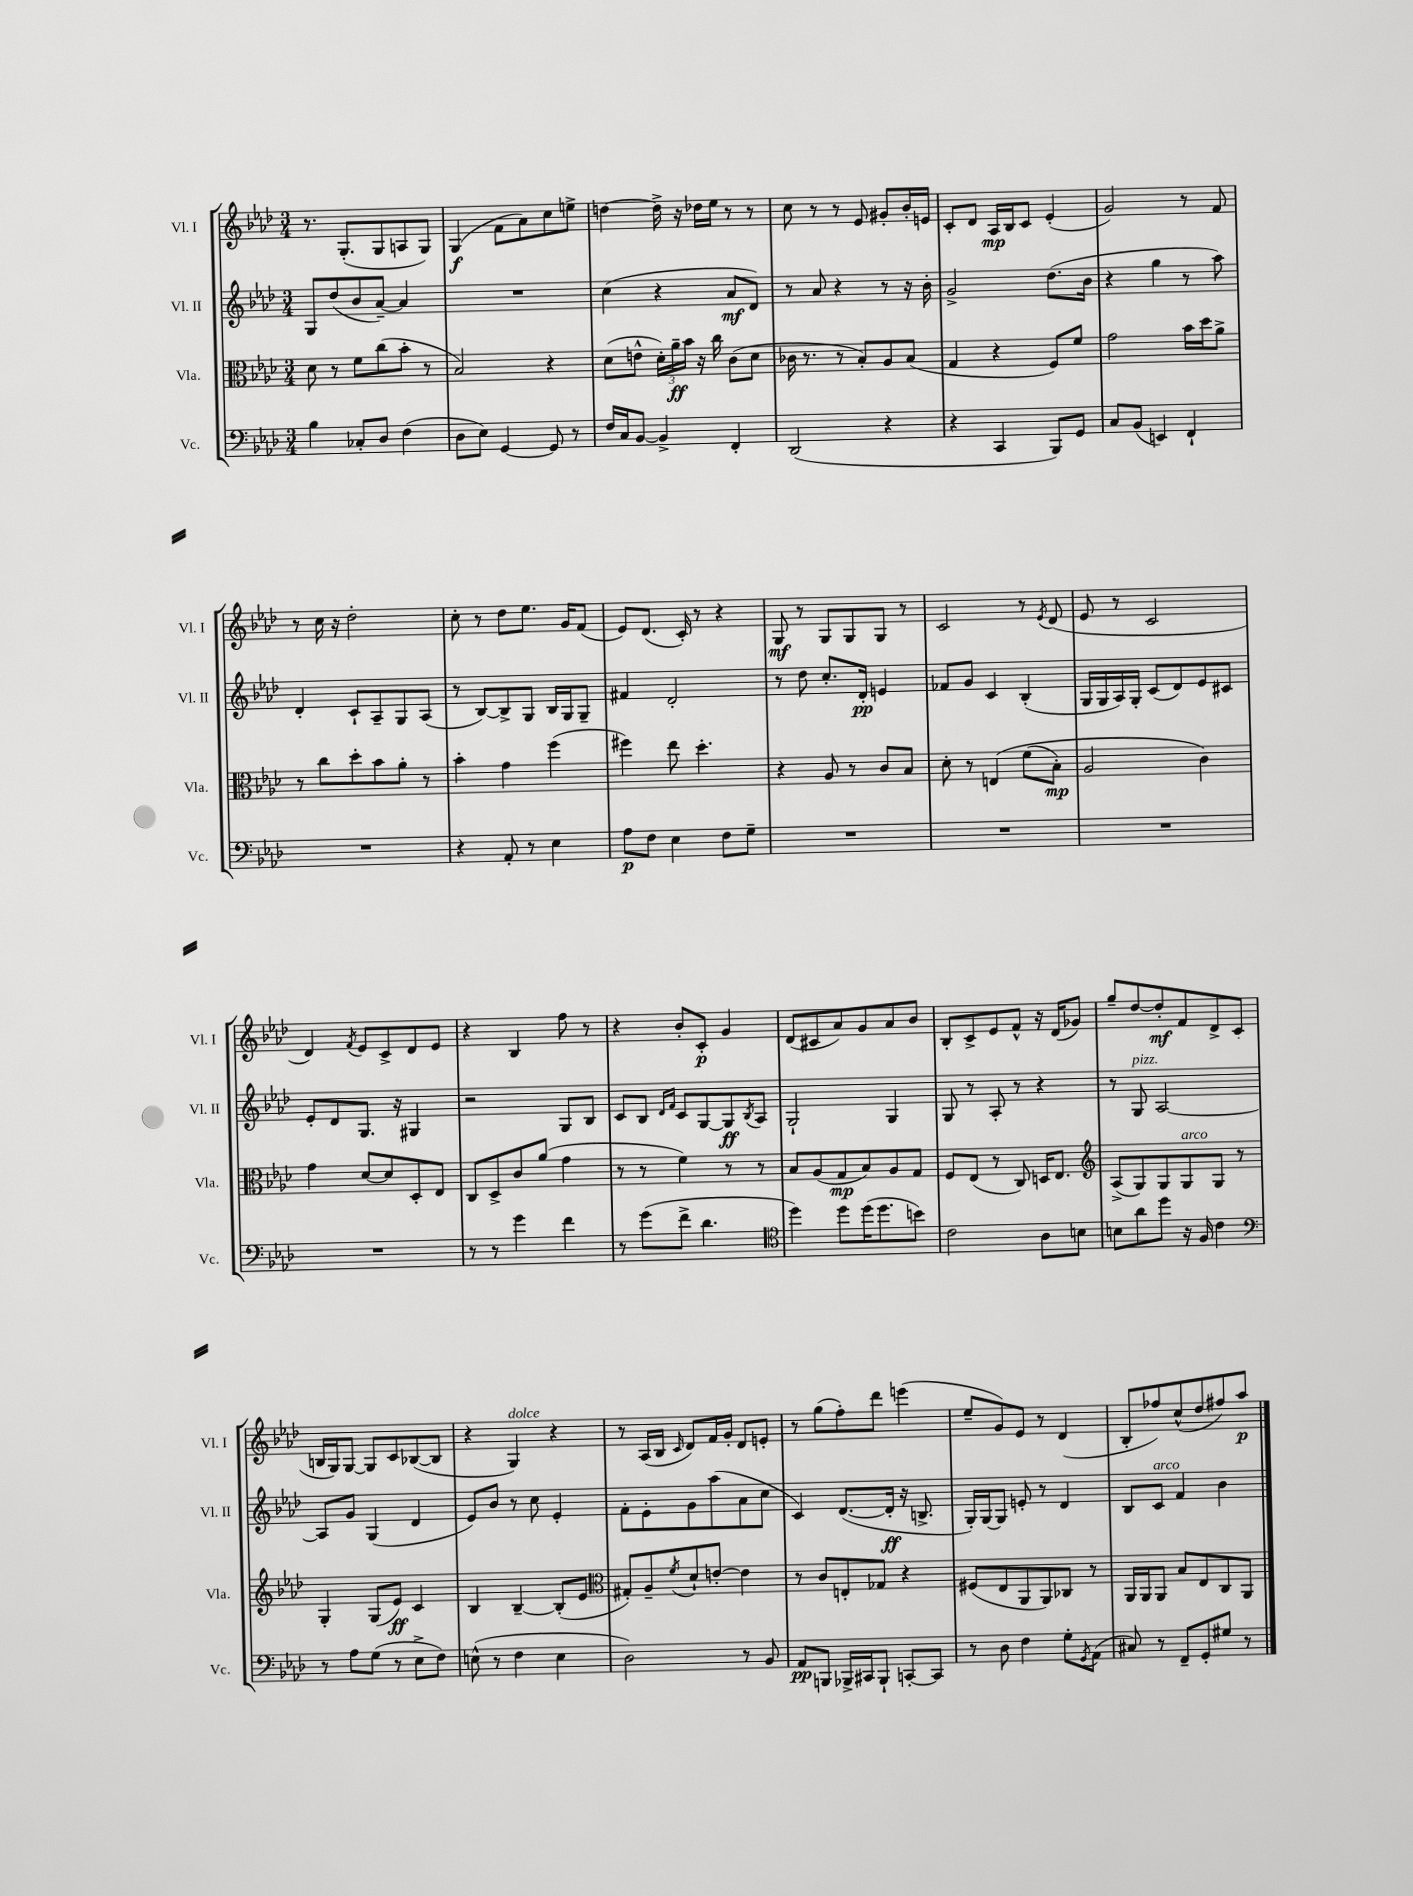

**kern	**kern	**kern	**kern
*staff4	*staff3	*staff2	*staff1
*clefF4	*clefC3	*clefG2	*clefG2
*k[b-e-a-d-]	*k[b-e-a-d-]	*k[b-e-a-d-]	*k[b-e-a-d-]
*M3/4	*M3/4	*M3/4	*M3/4
4B-	8d-	8G	8.r
.	8r	(8dd-	.
.	.	.	(8.G'
8C-'	8f	8b-	.
8D-	(8cc	[8a-~)	8G
(4F	8b-'	4a-]	8A
.	8r	.	8G)
=	=	=	=
8D-	2B-)	2.r	(4G
8E-)	.	.	.
[4GG	.	.	8f
.	.	.	8a-)
8GG]	4r	.	8cc
8r	.	.	8ee^
=	=	=	=
16F	(8d-	(4cc	[4dd
16C	.	.	.
[8BB-	8e^^	.	.
4BB-^]	24d-')	4r	16dd^]
.	24a-~	.	.
.	.	.	16r
.	24b-	.	.
.	16r	.	16dd-
.	16cc	.	16ee-
4FF'	(8c	8a-	8r
.	8d-	8d-)	8r
=	=	=	=
(2DD-	16c-	8r	8cc
.	8.r	.	.
.	.	8a-	8r
.	8r	4r	8r
.	8B-')	.	8e-
4r	8A-	8r	8g#'
.	(8B-	16r	16b-'
.	.	16b-'	16e
=	=	=	=
4r	4G	2g^	8c'
.	.	.	8d-
4CC	4r	.	16A-
.	.	.	16B-
.	.	.	8c
8BBB-)	8F)	(8.dd-	(4e-'
8GG	8f	.	.
.	.	16b-	.
=	=	=	=
8C	2g	4r	2g)
(8BB-	.	.	.
4EE)	.	4gg	.
4FF`	16b-	8r	8r
.	16dd-	.	.
.	8a-^	8aa-)	8f
=	=	=	=
2.r	8r	4d-'	8r
.	8cc	.	16cc
.	.	.	16r
.	8dd-'	8c`	2dd-'
.	8b-	8A-~	.
.	8a-'	8G	.
.	8r	(8A-	.
=	=	=	=
4r	4b-'	8r	8cc'
.	.	[8B-)	8r
8AA-'	4g	8B-^]	8dd-
8r	.	8G	8.ee-
4E-	(4ff	16B-	.
.	.	16G	16g
.	.	8G~	(8f
=	=	=	=
8A-	4ff#)	4f#	8e-)
8F	.	.	(8.d-
4E-	8ee-	2d-'	.
.	.	.	16c')
.	4.dd-'	.	8r
8F	.	.	4r
8G~	.	.	.
=	=	=	=
2.r	4r	8r	8G
.	.	8dd-	8r
.	8A-	8.cc'	8G
.	8r	.	8G
.	.	16d-'	.
.	8c	4e	8G
.	8B-	.	8r
=	=	=	=
2.r	8d-'	8f-	2c
.	8r	8g	.
.	&(4E	4c	.
.	(8f	(4B-'	8r
.	.	.	8qe-
.	8B-')	.	(8d-
=	=	=	=
2.r	2A-	16G	8e-
.	.	16G	.
.	.	16A-)	8r
.	.	16G'	.
.	.	(8c	2c
.	.	8d-)	.
.	4c&)	8e-	.
.	.	8c#	.
=	=	=	=
2.r	4g	8e-'	4d-)
.	.	8d-	.
.	.	.	8qf
.	[8d-	8.G	8e-
.	8d-]	.	8c^
.	.	16r	.
.	8D-'	4G#	8d-
.	8E-	.	8e-
=	=	=	=
8r	8C	2r	4r
8r	8D-^	.	.
4g	8c	.	4B-
.	(8a-	.	.
4f	4g	8G	8ff
.	.	8B-	8r
=	=	=	=
8r	8r	8c	4r
(8g	8r	8B-	.
.	.	16qqd-	.
.	.	16qqf	.
8f^	4f)	8c	8b-'
4.d-	.	[8G	8c'
.	8r	8G]	4g
.	.	8qB-	.
.	8r	8A-	.
=	=	=	=
*clefC4	*	*	*
4dd-)	8B-	2G`	(8d-
.	(8A-	.	8c#
8dd-	8G	.	8a-)
(16dd-	8B-)	.	8g
8.dd-	.	.	.
.	8A-	4G	8a-
8b)	8G	.	8b-
=	=	=	=
2c	8F	8G	8B-'
.	(8E-	8r	8c^
.	8r	8A-'	8e-
.	8C)	8r	8f^^
8A-	16D	4r	16r
.	8.E-	.	(16d-
8B	.	.	8g-)
=	=	=	=
*	*clefG2	*	*
8B	(8A-^	8r	8gg~
8a-	8G)	8G	[8dd-
8dd-	8G	[2A-	8dd-']
16r	8G	.	8f
16F	.	.	.
4c	8G	.	8d-^
.	8r	.	(8c
=	=	=	=
*clefF4	*	*	*
8r	4G'	8A-]	16B
.	.	.	16G)
8A-	.	8g	[8G
(8G	(8G	(4G	8G]
8r	8e-)	.	8c
8E-^	4c	4d-	([8B-
8F)	.	.	8B-]
=	=	=	=
(8E^^	4B-	8e-)	4r
8r	.	8b-	.
4F	[4B-~	8r	4G)
.	.	8cc	.
4E	(8B-']	4e-'	4r
.	8e-	.	.
=	=	=	=
*	*clefC3	*	*
2D-)	8G#')	8f'	8r
.	8A-~	8e-'	(16A-
.	.	.	16B-
.	8qf	.	16qqc
.	8d-`	8g	8d-)
.	[8e'	(8aa-	16f
.	.	.	16g'
8r	4e]	8a-	8d-
8BB-	.	8cc	8e'
=	=	=	=
8AA-	8r	4c)	8r
8BBB	8c	.	(8gg
16BBB-^	8E'	([8.d-	8ff')
16CC#	.	.	.
8BBB-`	8G-	.	8ddd-
.	.	16d-']	.
[8CC'	4r	16r	(4eee
.	.	8.B^	.
8CC]	.	.	.
=	=	=	=
8r	(8F#	16G')	8ee-~
.	.	[16G	.
8D-	8E-	8G]	8g)
4F	8AA-	8e'	8e-
.	8AA-)	8r	8r
8G'	8C-	4d-	(4d-
8qGG	.	.	.
(8AA-	8r	.	.
=	=	=	=
8C#)	16AA-	8B-	8B-'
.	16AA-	.	.
8r	8AA-	8c	8ff-)
8FF~	8B-	4f	(8cc^^
8GG'	8E-	.	8dd-
8G#	8C	4b-	8ff#)
8r	8AA-	.	8aa-
==	==	==	==
*-	*-	*-	*-
